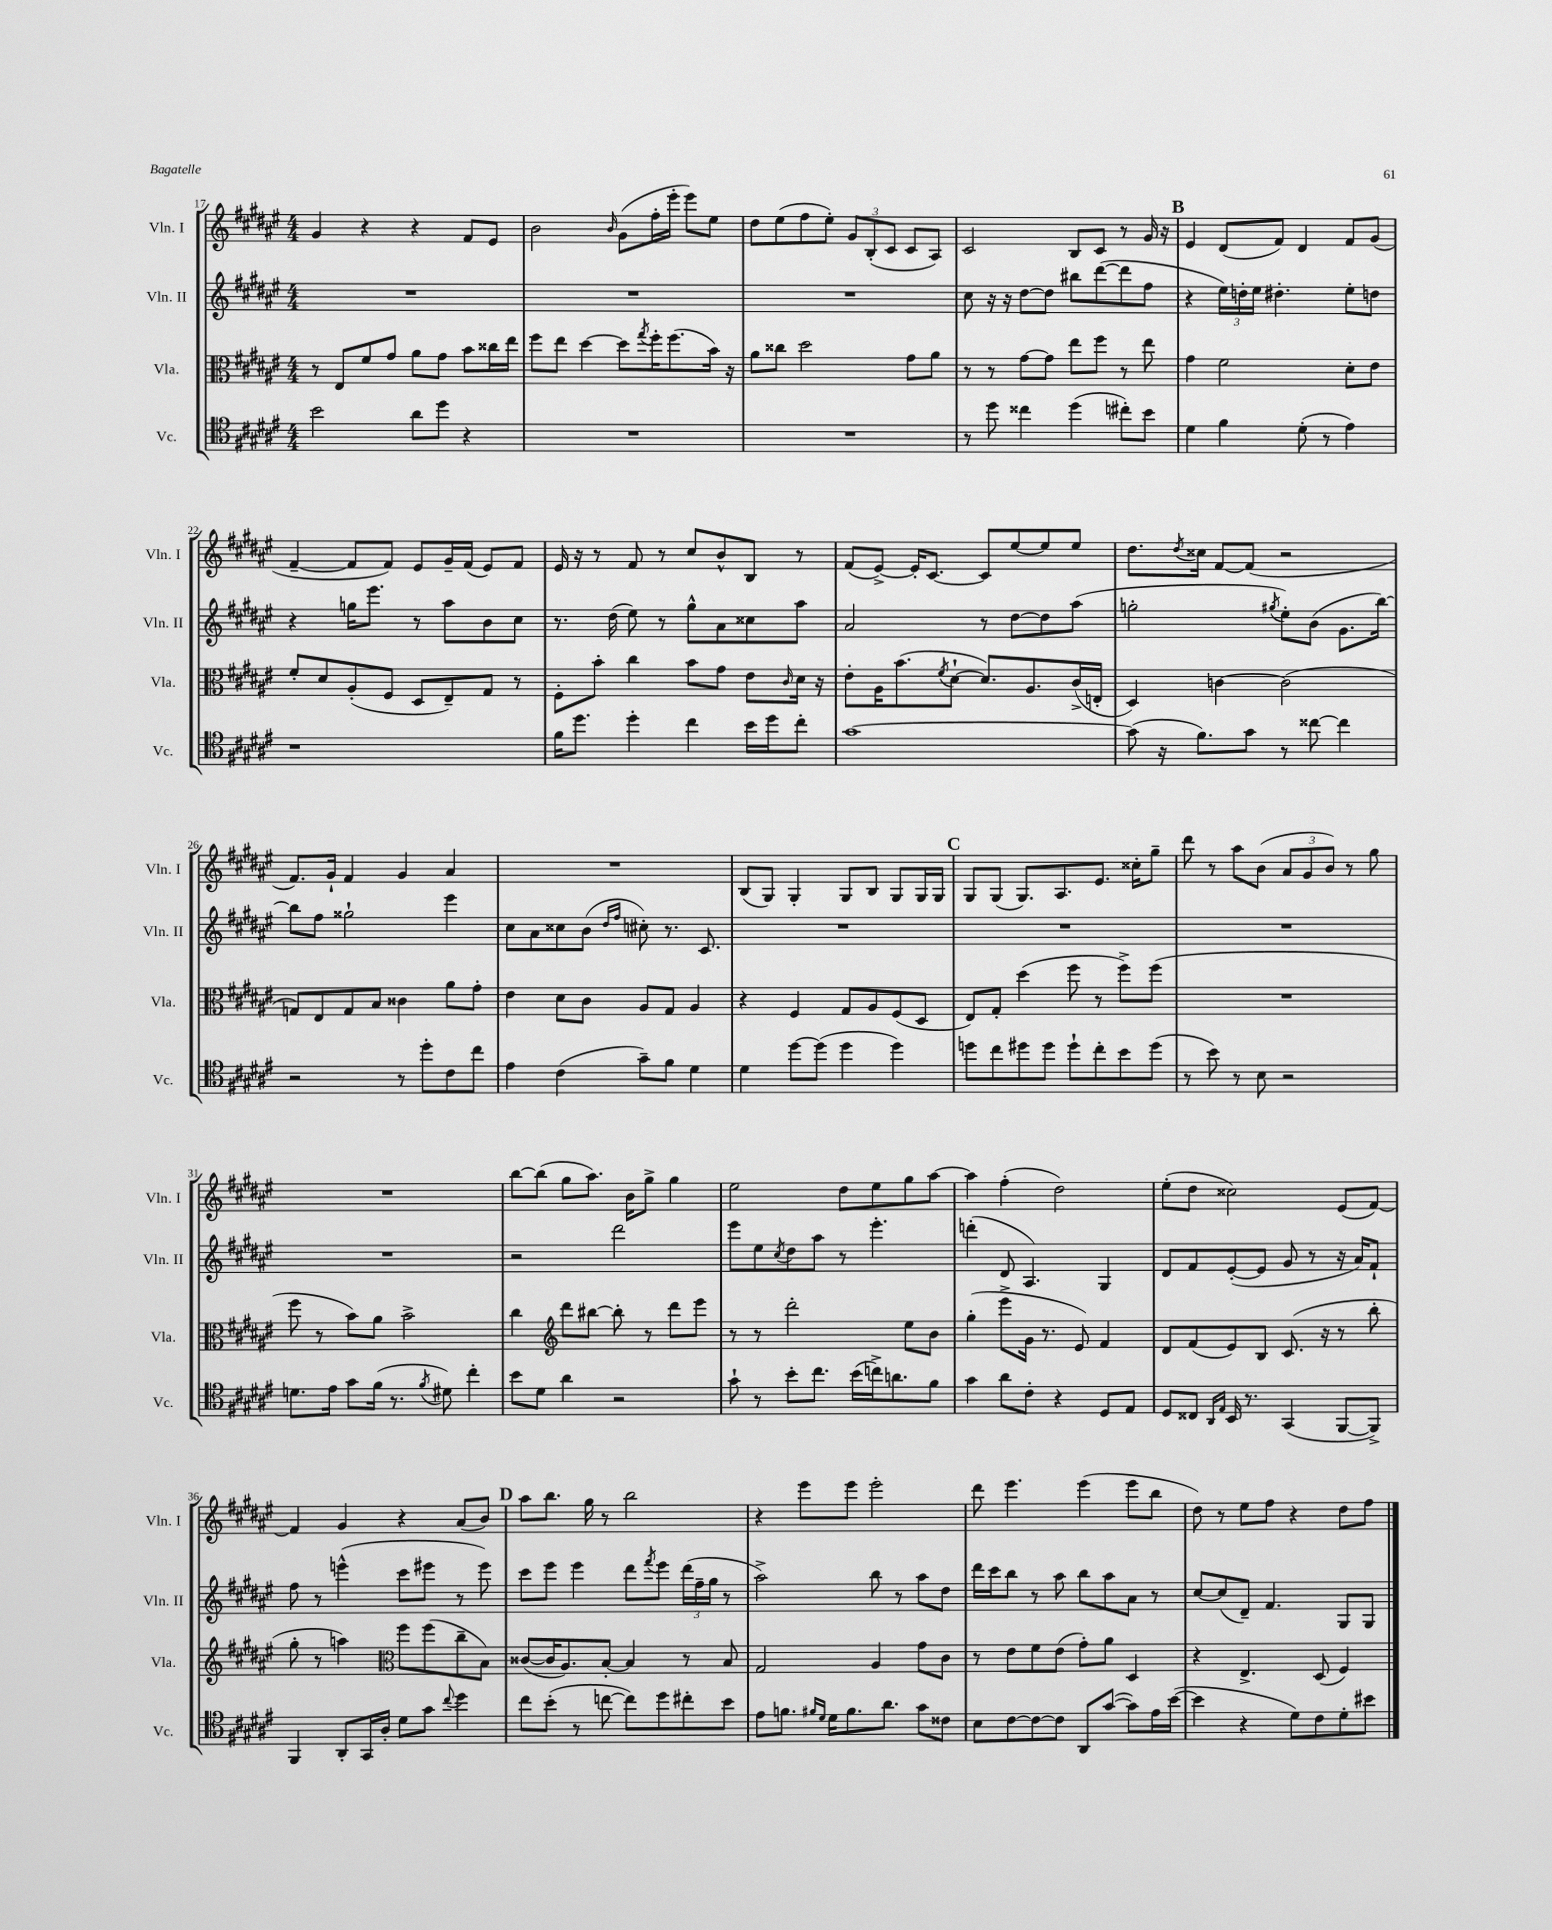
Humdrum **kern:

**kern	**kern	**kern	**kern
*staff4	*staff3	*staff2	*staff1
*clefC4	*clefC3	*clefG2	*clefG2
*k[f#c#g#d#a#e#]	*k[f#c#g#d#a#e#]	*k[f#c#g#d#a#e#]	*k[f#c#g#d#a#e#]
*M4/4	*M4/4	*M4/4	*M4/4
2b	8r	1r	4g#
.	8E#	.	.
.	8f#	.	4r
.	8g#	.	.
8a#	8a#	.	4r
8dd#	8g#	.	.
4r	8b	.	8f#
.	16cc##	.	8e#
.	16ee#	.	.
=	=	=	=
1r	8ff#	1r	2b
.	8ee#	.	.
.	[4dd#	.	.
.	.	.	16qqb
.	8dd#]	.	(8g#
.	8qgg#	.	.
.	16ff#'	.	16ff#'
.	(8.ff#	.	16eee#'
.	.	.	8eee#)
.	16b)	.	8ee#
.	16r	.	.
=	=	=	=
1r	8a#	1r	8dd#
.	8cc##	.	(8ee#
.	2dd#	.	8ff#
.	.	.	8ee#')
.	.	.	12g#
.	.	.	(12B'
.	.	.	12c#
.	8g#	.	8c#
.	8a#	.	8A#)
=	=	=	=
8r	8r	8cc#	2c#
8dd#	8r	16r	.
.	.	16r	.
4cc##	[8g#	[8dd#	.
.	8g#]	8dd#]	.
(4dd#	8ee#	8bb#	8B
.	8ff#	([8ddd#	8c#
8cc#')	8r	8ddd#]	8r
8b	8ee#	8ff#	16g#
.	.	.	16r
=	=	=	=
4d#	4g#	4r	4e#
4f#	2f#	24ee#)	(8d#
.	.	24dd'	.
.	.	24ee#	.
.	.	4.dd#'	8f#)
(8d#'	.	.	4d#
8r	.	.	.
4e#)	8d#'	8ee#'	8f#
.	8e#	8dd	(8g#
=	=	=	=
1r	8f#'	4r	[4f#~
.	8d#	.	.
.	(8A#'	16gg	8f#]
.	.	8.eee#	.
.	8F#	.	8f#)
.	8D#	8r	8e#
.	8E#~)	8aa#	16g#~
.	.	.	(16f#
.	8G#	8b	8e#)
.	8r	8cc#	8f#
=	=	=	=
16f#	8F#'	8.r	16e#
8.dd#	.	.	16r
.	8b'	.	8r
.	.	(16dd#	.
4dd#'	4cc#	8ee#)	8f#
.	.	8r	8r
4cc#	8b	8gg#^^	8cc#
.	8g#	8a#	8b^^
16b	8e#	8cc##	8B
16dd#	.	.	.
.	16qqc#	.	.
8cc#'	16d#	8aa#	8r
.	16r	.	.
=	=	=	=
[1g#	8e#'	2a#	(8f#
.	16A#	.	[8e#^)
.	(8.b	.	.
.	.	.	16e#']
.	.	.	[8.c#
.	8qf#	.	.
.	[8d#`	.	.
.	8.d#])	8r	8c#]
.	.	[8dd#	[8ee#
.	8.A#	.	.
.	.	8dd#]	8ee#]
.	(16c#^	(8aa#	8ee#
.	16E'	.	.
=	=	=	=
(8g#]	4D#)	2gg'	8.dd#
16r	.	.	.
.	.	.	8qdd#
8.f#)	.	.	16cc##
.	[4c	.	[8f#
8g#	.	.	(8f#]
.	.	8qgg#	.
8r	(2c]	8ee#')	2r
[8cc##	.	(8b	.
4cc##]	.	8.g#	.
.	.	[16bb)	.
=	=	=	=
2r	8G)	8bb]	8.f#)
.	8E#	8ff#	.
.	.	.	16g#`
.	8G	2gg##`	4f#
.	8B	.	.
8r	4c##	.	4g#
8dd#'	.	.	.
8c#	8a#	4eee#	4a#
8cc#	8g#'	.	.
=	=	=	=
4e#	4e#	8cc#	1r
.	.	8a#	.
(4c#	8d#	8cc##	.
.	8c#	(8b	.
.	.	16qqdd#	.
.	.	16qqff#	.
8g#~)	8A#	8cc#')	.
8f#	8G#	8.r	.
4d#	4A#	.	.
.	.	8.c#	.
=	=	=	=
4d#	4r	1r	(8B
.	.	.	8G#)
[8dd#	4F#	.	4G#'
(8dd#]	.	.	.
4dd#	8G#	.	8G#
.	8A#	.	8B
4dd#)	(8F#	.	8G#
.	8D#	.	16G#
.	.	.	16G#
=	=	=	=
8dd	8E#)	1r	8G#
8cc#	8G#'	.	(8G#
8dd#	(4dd#	.	8.G#)
8dd#	.	.	.
.	.	.	8.A#
8dd#`	8ff#	.	.
8cc#'	8r	.	8.e#
8b	8ff#^)	.	.
.	.	.	16cc##'
(8dd#	(8ff#	.	8gg#~
=	=	=	=
8r	1r	1r	8ddd#
8b)	.	.	8r
8r	.	.	8aa#
8B	.	.	(8b
2r	.	.	12a#
.	.	.	12g#
.	.	.	12b)
.	.	.	8r
.	.	.	8gg#
=	=	=	=
8.d	8ff#	1r	1r
.	8r	.	.
16e#	.	.	.
8g#	8b)	.	.
(16f#	8a#	.	.
8.r	.	.	.
.	2b^	.	.
8qf#	.	.	.
8d#)	.	.	.
4cc#'	.	.	.
=	=	=	=
8b	4cc#	2r	[8bb
8d#	.	.	(8bb]
*	*clefG2	*	*
4a#	8ddd#	.	8gg#
.	[8bb#	.	8.aa#)
2r	8bb#']	2ddd#	.
.	.	.	16b
.	8r	.	8gg#^
.	8ddd#	.	4gg#
.	8eee#	.	.
=	=	=	=
8g#`	8r	8eee#	2ee#
8r	8r	8ee#	.
.	.	8qcc#	.
8b'	2ddd#'	8dd#	.
8.cc#	.	8aa#	.
.	.	8r	8dd#
(16b	.	.	.
16cc^)	.	4.eee#'	8ee#
8.a	.	.	.
.	8ee#	.	8gg#
8f#	8b	.	[8aa#
=	=	=	=
4g#	(4gg#'	(4ddd'	4aa#]
8a#	8eee#^	8d#	(4ff#'
8c#'	16g#	4.A#)	.
.	8.r	.	.
4r	.	.	2dd#)
.	8e#)	.	.
8D#	4f#	4G#	.
8E#	.	.	.
=	=	=	=
8D#	8d#	8d#	(8ee#'
8C##	(8f#	8f#	8dd#
16qqAA#	.	.	.
16qqE#	.	.	.
16BB	8e#)	([8e#'	2cc##)
8.r	.	.	.
.	8B	8e#]	.
(4GG#	(8.c#	8g#	.
.	.	8r	.
.	16r	.	.
[8FF#	8r	16r	(8e#
.	.	16a#)	.
8FF#^])	8bb'	8f#`	[8f#)
=	=	=	=
4FF#	8gg#'	8ff#	4f#]
.	8r	8r	.
8AA#'	4aa)	(4eee^^	4g#
16GG#	.	.	.
16A#'	.	.	.
*	*clefC3	*	*
8d#	8ff#	8ccc#	4r
8g#	(8ff#	8eee#	.
8qqcc#	.	.	.
4dd#	8cc#~	8r	(8a#
.	8B)	8eee#)	8b)
=	=	=	=
8cc#	([8c##	8ccc#	8aa#
(8b'	16c##]	8eee#	8.bb
.	8.A#)	.	.
8r	.	4eee#	.
.	.	.	16gg#
[8cc	[8B'	.	8r
8cc])	4B]	8ddd#	2bb
.	.	8qfff#	.
8dd#	.	8eee#	.
8cc#'	8r	(24ddd#	.
.	.	24ff#~	.
.	.	24gg#	.
8b	8B	8r	.
=	=	=	=
8e#	2G#	2aa#^)	4r
8.f	.	.	.
.	.	.	8eee#
16qqf#	.	.	.
16qqd#	.	.	.
16d#	.	.	.
8.f#	.	.	8eee#
.	4A#	8bb	2eee#'
8.a#	.	.	.
.	.	8r	.
8g#	8g#	8aa#	.
8c##	8c#	8dd#	.
=	=	=	=
8B	8r	16ddd#	8ddd#
.	.	16ccc#	.
[8c#	8e#	8bb	4.eee#
8c#_	8f#	8r	.
8c#]	(8e#	8aa#	.
8AA#	8g#')	8bb	(4eee#
([8g#	8a#	8aa#	.
8g#])	4D#	8a#	8eee#
16e#	.	8r	8bb
([16b	.	.	.
=	=	=	=
4b]	4r	[8cc#	8dd#)
.	.	(8cc#]	8r
4r	4.E#^	8d#~)	8ee#
.	.	4.f#	8ff#
8d#)	.	.	4r
8c#	(8D#	.	.
8d#'	4F#)	8G#	8dd#
8b#	.	8G#	8ff#
==	==	==	==
*-	*-	*-	*-
